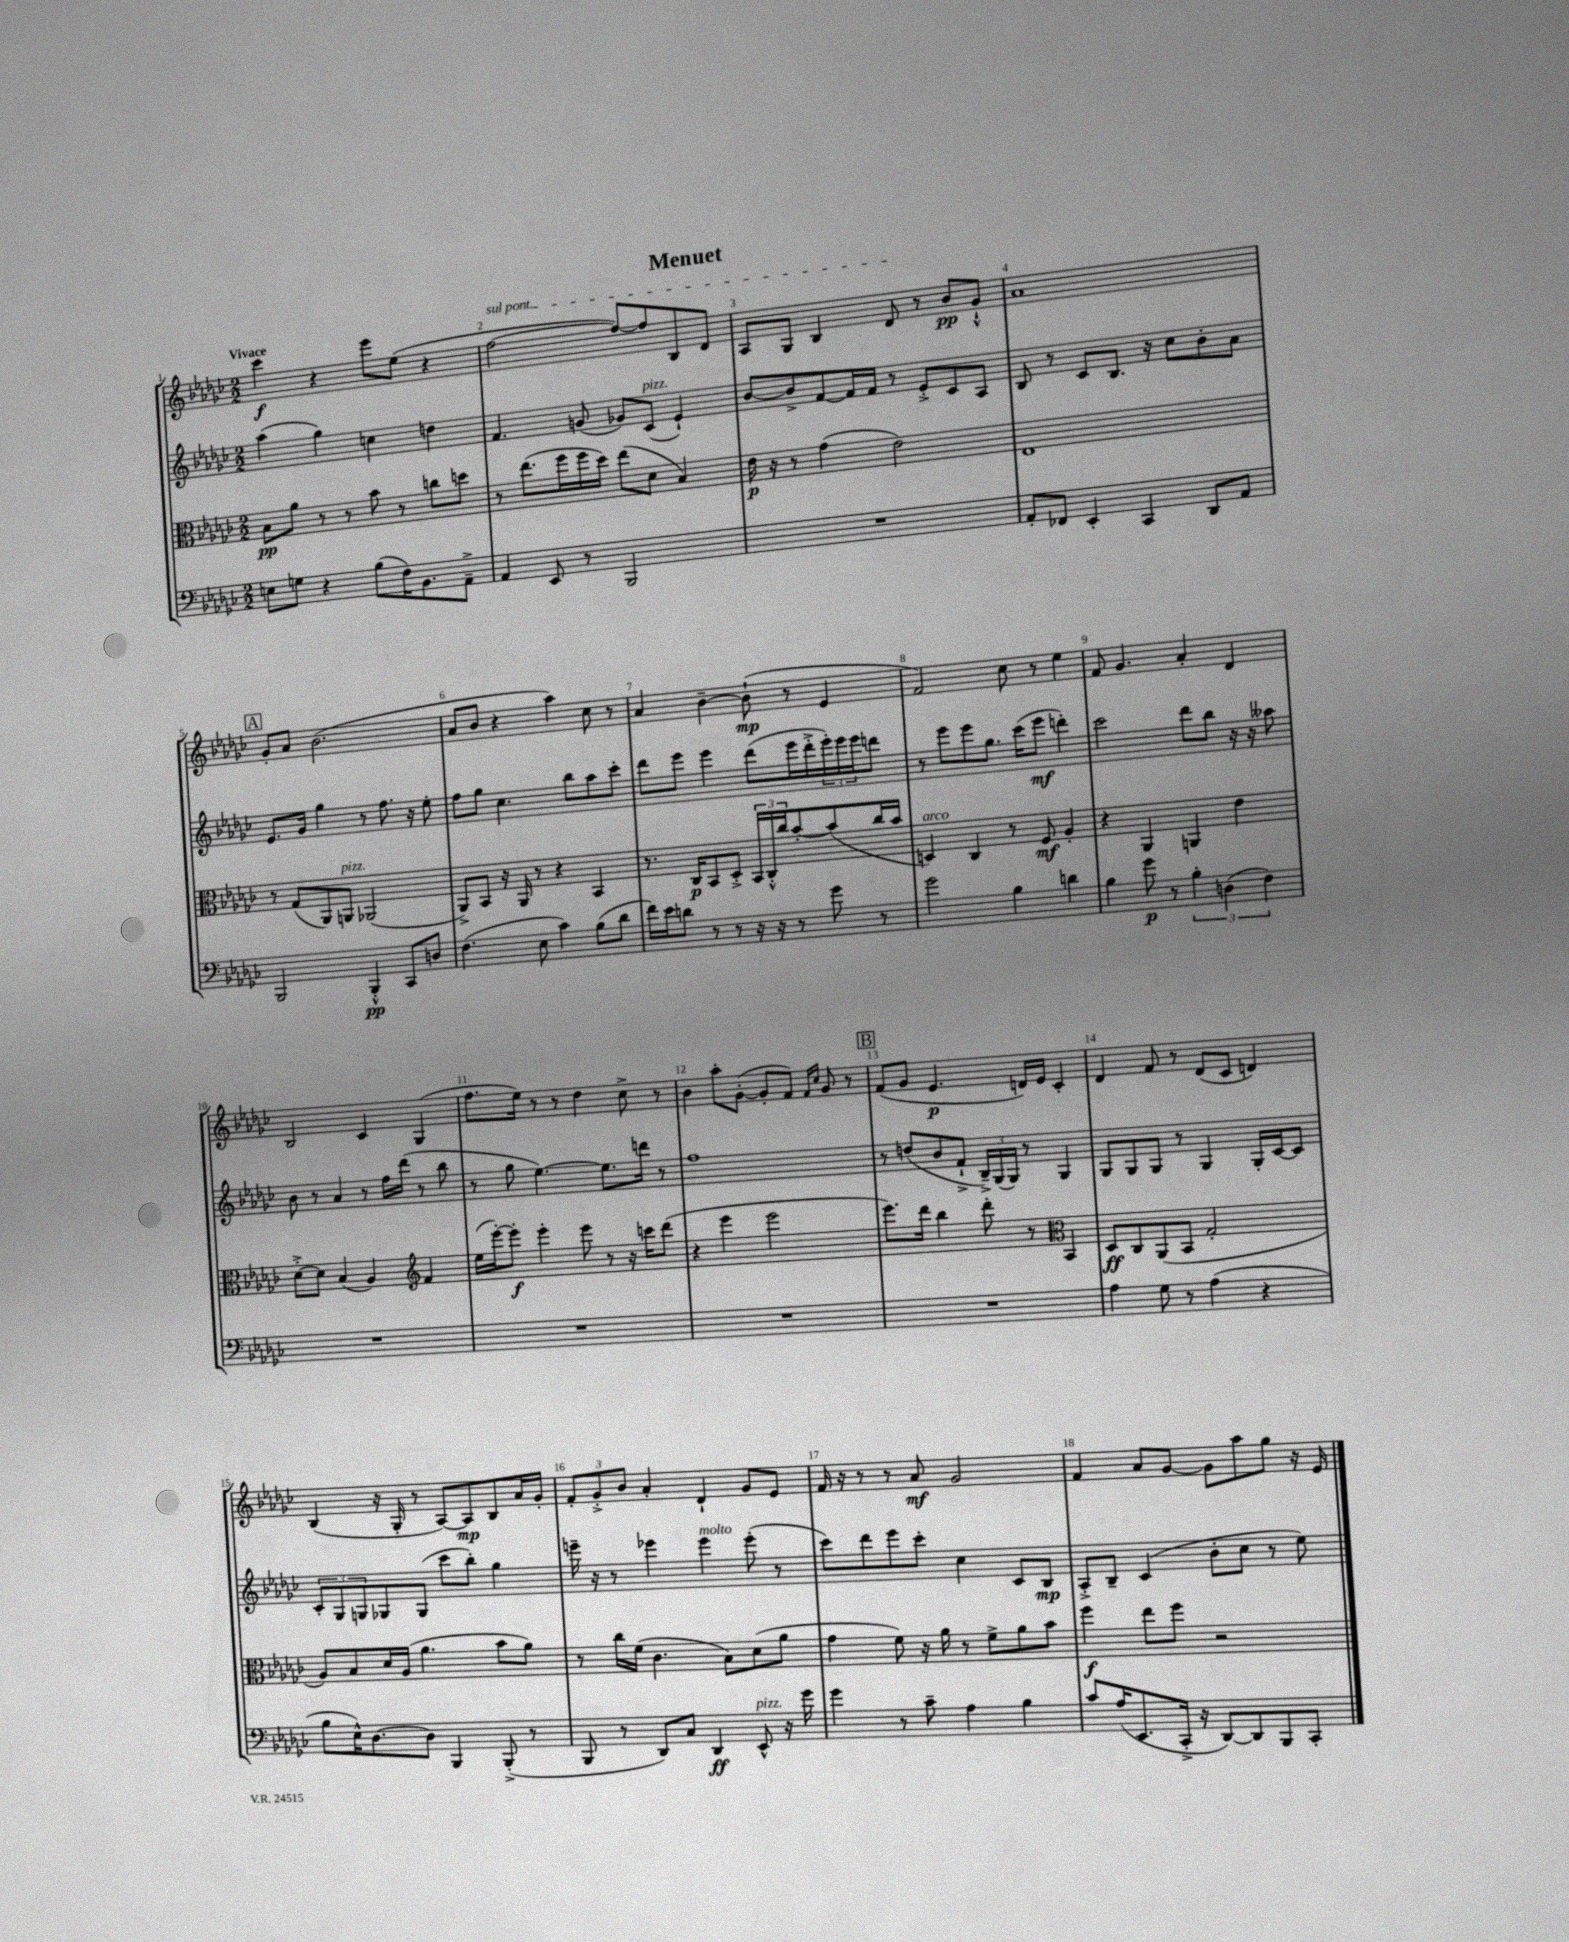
\header { title = "Menuet" }
<<
\new StaffGroup <<
\new Staff = "s0" {
    \clef treble \key ges \major \numericTimeSignature \time 2/2 \tempo "Vivace"
    ces'''4\f r4 ees'''8 ees''8( r4 |
    \once \override TextSpanner.bound-details.left.text = \markup { \italic "sul pont." } f''2~\startTextSpan f''8~) f''8 bes8 des'8 |
    aes8 ges8 bes4 des'8\stopTextSpan r8 bes'8\pp ges'8-!-^ |
    aes'1 |
    \mark \markup { \box "A" } ges'8-. aes'8 bes'2.( |
    aes'8 bes'8 r4 aes''4) ces''8 r8 |
    aes'4 bes'4~-- bes'8-!\mp( r8 ees'4 |
    f'2) ces''8 r8 ees''4 |
    f'8 ges'4. aes'4-. des'4 |
    bes2 ces'4 ges4( |
    f''8. ees''16) r8 r8 des''4 ces''8-> r8 |
    bes'4 aes''8-. ges'8~-.( ges'8-. f'8) \grace { f'16 ces''16 } ges'8 r8 |
    \mark \markup { \box "B" } f'8( ges'8 ees'4.\p d'16) ees'16 ces'4-. |
    des'4 f'8 r8 des'8( ces'8 d'4) |
    bes4( r16 ges16-. r8 aes8~) aes8\mp bes8 aes'16 ges'16-. |
    \tuplet 3/2 { f'8-. ges'8-.-> bes'8 } aes'4-. des'4-! ges'8 ees'8 |
    f'16 r16 r8 r8 aes'8\mf ges'2 |
    f'4 aes'8 ges'8~ ges'8 aes''8 ges''8 r16 ees'16 \bar "|." |
}
\new Staff = "s1" {
    \clef treble \key ges \major \numericTimeSignature \time 2/2
    aes''4( ges''4) c''4 d''4 |
    f'4. g'8( ges'8) ces'8^\markup { \italic "pizz." }( ees'4-!) |
    bes'8~ bes'8-> f'8~ f'16 f'16 r8 ees'8-.-> ces'8 aes8 |
    bes8 r8 ces'8 bes8. r16 ces''8 bes'8-. aes'8 |
    \mark \markup { \box "A" } ees'8. ges'16 ges''4 r8 f''8. r16 ees''8-. |
    f''8 ges''8 ces''4. bes''8 aes''8 ces'''8-. |
    des'''8 ees'''8 ees'''4 des'''8( ees'''16 des'''16-.-> \tuplet 3/2 { ees'''16-.) ees'''16 ees'''16 } d'''8 |
    r8 ees'''8 ees'''8 ges''8. ces'''16( ees'''8\mf d'''4-.) |
    ces'''2 des'''8 bes''8 r16 r16 aeses''8 |
    bes'8 r8 aes'4 r8 f''16 des'''16( r8 bes''8 |
    r8 ges''8 ees''4.~) ees''8. d'''16 r8 |
    f''1 |
    \mark \markup { \box "B" } r8 d''8( bes'8 f'8-!-> \tuplet 3/2 { bes16--->) ges16( ges16) } r8 ges4 |
    ges8 ges8 ges8 r8 ges4 ges16-. ces'16~ ces'8 |
    \tuplet 3/2 { ces'8-. ges8 g8 } ges8 ges8( ces'''8 bes''8-.) ges''4 |
    e'''16-- r16 r8 ees'''4 ees'''4^\markup { \italic "molto" } ees'''8-.( r8 |
    ces'''8) des'''8 ees'''8 ces'''8-. ces''4 ces'8 bes8\mp |
    aes8-.-> bes8-- ces'4( bes'8-. ces''8 r8 ees''8) \bar "|." |
}
\new Staff = "s2" {
    \clef alto \key ges \major \numericTimeSignature \time 2/2
    bes8\pp aes'8 r8 r8 bes'8 r8 c''8 d''8 |
    r8 ees''8.( f''16 f''16 des''16) ees''8( des'8 bes4) |
    ees'16\p r16 r8 ges'4( ees'2) |
    ees1 |
    \mark \markup { \box "A" } r8 ges8( aes,8) a,8^\markup { \italic "pizz." } aes,2( |
    aes,8->) bes,8 r16 aes,16 r8 r4 bes,4 |
    r8. ces16\p bes,8 des8-.-> \tuplet 3/2 { bes,16 ces16-.-^ ces''16 } bes'8~-. bes'8( ces''16 bes'16 |
    d4^\markup { \italic "arco" }) ces4 r8 f8\mf aes4-. |
    r4 aes,4 a,4 ees'4 |
    des'8~-.-> des'8 bes4( aes4) \clef treble f'4 |
    ees''16( ees'''16~-.) ees'''8-.\f ees'''4-. ees'''8 r8 r16 c'''16 des'''8( |
    r4 ees'''4 ees'''2 |
    \mark \markup { \box "B" } ees'''8.) des'''16 bes''4 des'''8-. r8 \clef alto bes,4 |
    des8\ff ces8 aes,8( bes,8 ges2-. |
    aes8) bes8 des'16 aes16( aes'4. bes'8 aes'8) |
    r8 ces''16 f'16( ces'4. bes8) des'8( aes'8 |
    ges'4 f'8) r16 aes'16 r8 f'8-> aes'8 bes'8 |
    f''4\f ees''8 f''8 r2 \bar "|." |
}
\new Staff = "s3" {
    \clef bass \key ges \major \numericTimeSignature \time 2/2
    e8 g8 r4 bes8( f16) bes,8. aes,8---> |
    aes,4 ees,8 r8 bes,,2 |
    R1 |
    aes,8-. fes,8 ees,4-. ces,4 des,8 aes,8 |
    \mark \markup { \box "A" } bes,,2 bes,,4-.-^\pp ces,8 d8 |
    f4.( ees8 ces'4) bes8( des'8 |
    f'16) ees'16 d'8 r8 r8 r16 r16 r8 ges'8 r8 |
    ges'2 bes4 d'4 |
    bes4 ges'8\p r8 \tuplet 3/2 { bes4-. d4( f4) } |
    R1 |
    R1 |
    R1 |
    \mark \markup { \box "B" } R1 |
    aes4 ges8 r8 aes4( r4 |
    bes8 ees16-^) des8.~ des8 bes,,4 bes,,8-.->( r8 |
    bes,,8 r8 des,8) ces8 des,4\ff ees,8-^^\markup { \italic "pizz." } r16 ges'16 |
    ges'4 r8 ces'8-- aes4 bes4 |
    ces'8 aes16( ees,8. ces,16-.-> r16 des,8~) des,8 bes,,8 ces,8-. \bar "|." |
}
>>
>>
\layout { \context { \Score \override BarNumber.break-visibility = ##(#f #t #t) barNumberVisibility = #all-bar-numbers-visible } }
